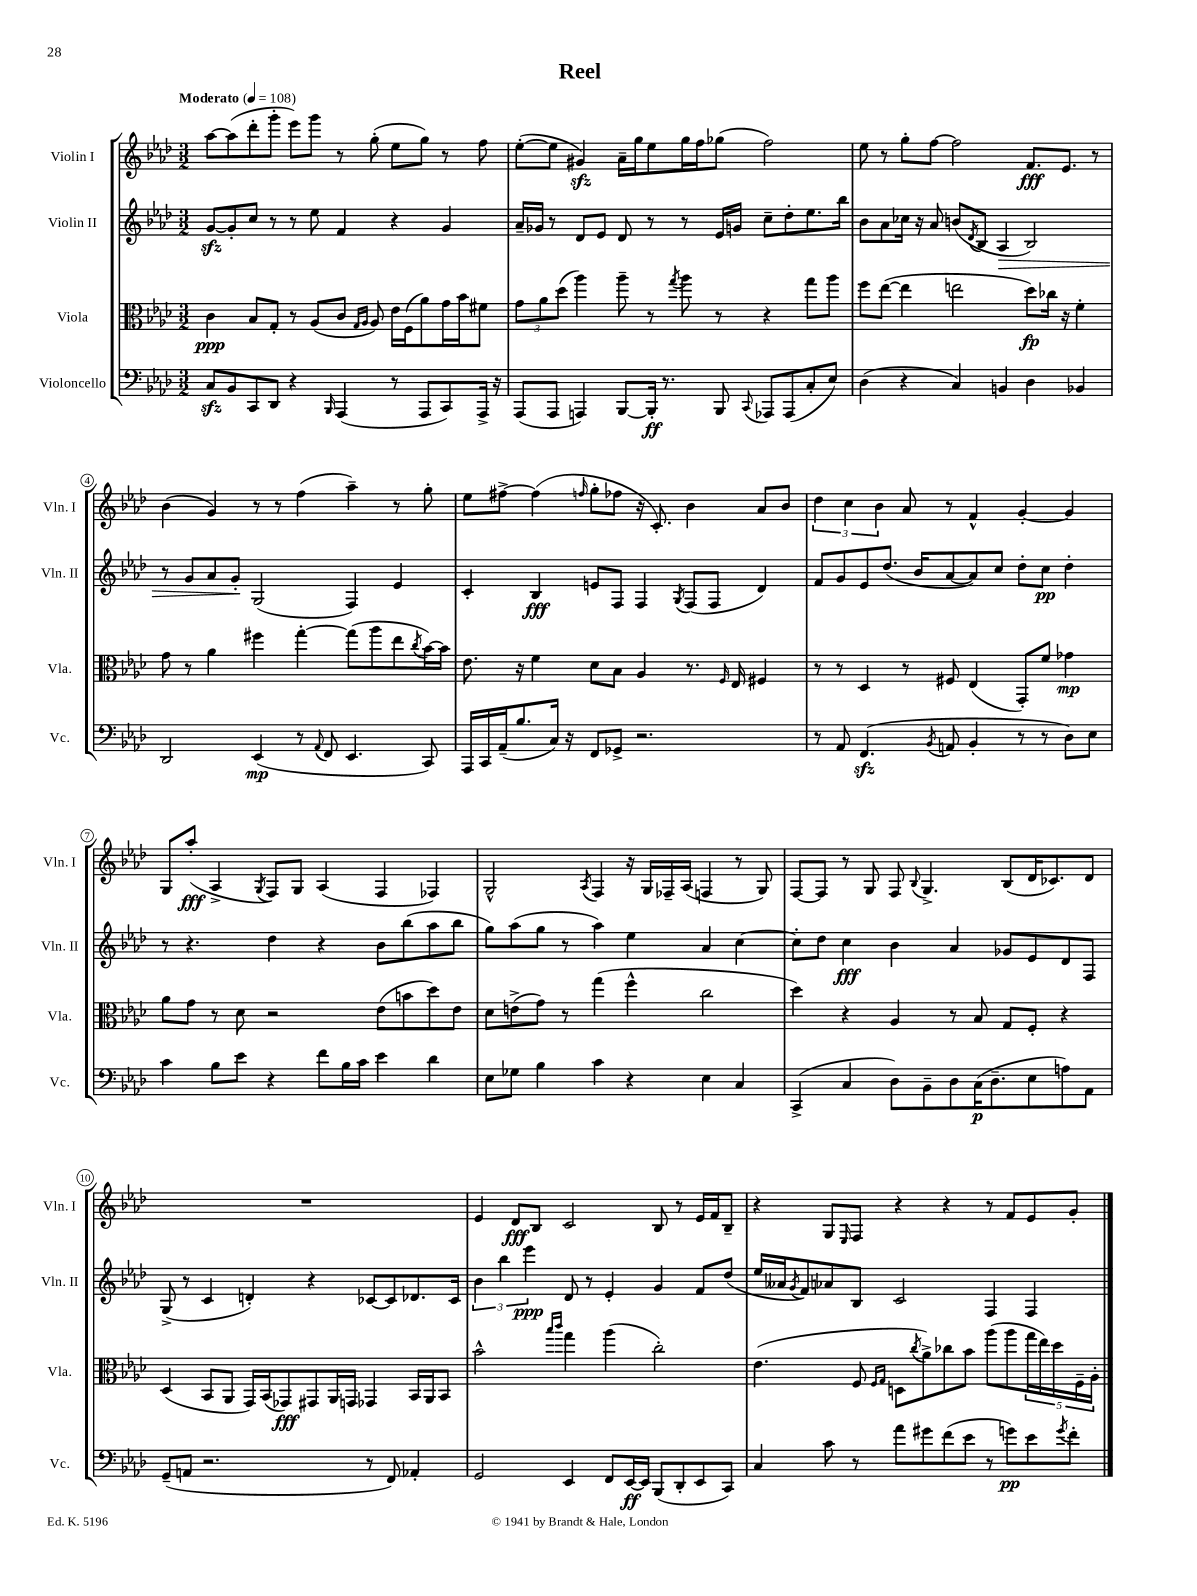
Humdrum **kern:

**kern	**dynam	**kern	**dynam	**kern	**dynam	**kern	**dynam
*part4	*part4	*part3	*part3	*part2	*part2	*part1	*part1
*staff4	*staff4	*staff3	*staff3	*staff2	*staff2	*staff1	*staff1
*I"Violoncello	*	*I"Viola	*	*I"Violin II	*	*I"Violin I	*
*I'Vc.	*	*I'Vla.	*	*I'Vln. II	*	*I'Vln. I	*
*clefF4	*	*clefC3	*	*clefG2	*	*clefG2	*
*k[b-e-a-d-]	*	*k[b-e-a-d-]	*	*k[b-e-a-d-]	*	*k[b-e-a-d-]	*
*M3/2	*	*M3/2	*	*M3/2	*	*M3/2	*
*MM108	*	*MM108	*	*MM108	*	*MM108	*
=1	=1	=1	=1	=1	=1	=1	=1
!	!	!	!	!	!	!LO:TX:a:B:t=Moderato	!
8Czz/L	.	4c\	ppp	[8gzz/L	.	[8aa-\L	.
8BB-/	.	.	.	8g'/]	.	(8aa-\]	.
8CC/	.	8B-/L	.	8cc/J	.	8ddd-'\	.
8DD-/J	.	8G'/J	.	8r	.	8ggg'\J	.
4r	.	8r	.	8r	.	8eee-\L)	.
.	.	(8A-/L	.	8ee-\	.	8ggg\J	.
16qqBBB-/	.	.	.	.	.	.	.
(4AAA-/	.	8c/J	.	4f/	.	8r	.
.	.	16qqG/LL	.	.	.	.	.
.	.	16qqA-/JJ	.	.	.	.	.
.	.	8A-/)	.	.	.	(8gg'\	.
8r	.	16e-\LL	.	4r	.	8ee-\L	.
.	.	(16F\J	.	.	.	.	.
8AAA-/L	.	8a-\)	.	.	.	8gg\J)	.
8CC/)	.	16g\L	.	4g/	.	8r	.
.	.	16b-\J	.	.	.	.	.
16AAA-^/Jk	.	8f#X\J	.	.	.	8ff\	.
16r	.	.	.	.	.	.	.
=2	=2	=2	=2	=2	=2	=2	=2
(8AAA-/L	.	12g\L	.	16a-~/LL	.	([8ee-'\L	.
.	.	.	.	16g-X/JJ	.	.	.
.	.	12a-\	.	.	.	.	.
8AAA-/J	.	.	.	8r	.	8ee-\J]	.
.	.	(12dd-\J	.	.	.	.	.
4AAAn/)	.	4aa-\)	.	8d-/L	.	4g#Xzz/)	.
.	.	.	.	8e-/J	.	.	.
[8BBB-/L	.	8aa-~\	.	8d-/	.	16a-~\LL	.
.	.	.	.	.	.	16gg\J	.
16BBB-'/Jk]	ff	8r	.	8r	.	8ee-\	.
8.r	.	.	.	.	.	.	.
.	.	8qgg/	.	.	.	.	.
.	.	8aa-\	.	8r	.	16gg\L	.
.	.	.	.	.	.	16ff\J	.
8BBB-/	.	8r	.	16e-/LL	.	(8gg-X\J	.
.	.	.	.	16gn/JJ	.	.	.
8qqCC/	.	.	.	.	.	.	.
8AAA-X/L	.	4r	.	8cc~\L	.	2ff\)	.
(8AAA-/	.	.	.	8dd-'\	.	.	.
8C'/	.	8gg\L	.	8.ee-\	.	.	.
8E-/J)	.	8aa-\J	.	.	.	.	.
.	.	.	.	16bb-\Jk	.	.	.
=3	=3	=3	=3	=3	=3	=3	=3
(4D-\	.	8ff\L	.	8b-\L	.	8ee-\	.
.	.	([8ee-\J	.	8a-\	.	8r	.
4r	.	4ee-\]	.	16cc-X\Jk	.	8gg'\L	.
.	.	.	.	16r	.	.	.
.	.	.	.	8a-/	.	[8ff\J	.
4C/)	.	2een\	.	(8bn/L	.	2ff\]	.
.	.	.	.	8qd-/	.	.	.
.	.	.	.	8B-/J	.	.	.
!	!	!	!	!	!LO:HP:b	!	!
4BBn/	.	.	.	4A-/	>	.	.
4D-\	.	8dd-\L)	fp	2B-/)	.	8.f/L	fff
.	.	16cc-X\Jk	.	.	.	.	.
.	.	16r	.	.	.	8.e-/J	.
4BB-X/	.	4f'\	.	.	.	.	.
.	.	.	.	.	.	8r	.
!!LO:LB:g=z
=4	=4	=4	=4	=4	=4	=4	=4
2DD-/	.	8g\	.	8r	.	(4b-\	.
.	.	8r	.	8g/L	.	.	.
.	.	4a-\	.	8a-/	.	4g/)	.
.	.	.	.	8g'/J	.	.	.
(4EE-/	mp	4ff#X\	.	(2G/	]	8r	.
.	.	.	.	.	.	8r	.
8r	.	[4gg'\	.	.	.	(4ff\	.
8qqAA-/	.	.	.	.	.	.	.
8FF/	.	.	.	.	.	.	.
4.EE-/	.	(8gg\L]	.	4F/)	.	4aa-~\)	.
.	.	8aa-\	.	.	.	.	.
.	.	8ee-\	.	4e-/	.	8r	.
.	.	8qcc/	.	.	.	.	.
8CC/)	.	[16b-\L)	.	.	.	8gg'\	.
.	.	16b-\JJ]	.	.	.	.	.
=5	=5	=5	=5	=5	=5	=5	=5
16AAA-/LL	.	8.e-\	.	4c'/	.	8ee-\L	.
16CC/	.	.	.	.	.	.	.
(16AA-~/J	.	.	.	.	.	[8ff#X^\J	.
8.B-/	.	16r	.	.	.	.	.
.	.	4f\	.	4B-/	fff	(4ff#\]	.
16C/Jk)	.	.	.	.	.	.	.
16r	.	.	.	.	.	.	.
.	.	.	.	.	.	16qqffn/	.
8FF/L	.	8d-\L	.	8en/L	.	8gg'\L	.
8GG-X^/J	.	8B-\J	.	8F/J	.	8ff-X\J	.
2.r	.	4A-/	.	4F/	.	16r	.
.	.	.	.	.	.	8.c'/)	.
.	.	.	.	8qG/	.	.	.
.	.	8.r	.	(8F/L	.	4b-\	.
.	.	.	.	8F/J	.	.	.
.	.	16qqF/	.	.	.	.	.
.	.	16E-/	.	.	.	.	.
.	.	4F#X/	.	4d-/)	.	8a-/L	.
.	.	.	.	.	.	8b-/J	.
=6	=6	=6	=6	=6	=6	=6	=6
8r	.	8r	.	8f/L	.	6dd-\	.
8AA-/	.	8r	.	8g/	.	.	.
.	.	.	.	.	.	6cc\	.
(4.FFzz/	.	4D-/	.	8e-/	.	.	.
.	.	.	.	.	.	6b-\	.
.	.	.	.	(8.dd-/J	.	.	.
.	.	8r	.	.	.	8a-/	.
.	.	.	.	16b-/KL	.	.	.
8qBB-/	.	.	.	.	.	.	.
8AAn/	.	8F#X/	.	[8a-/	.	8r	.
4BB-'/	.	(4E-/	.	8a-/])	.	4f^^/	.
.	.	.	.	8cc/J	.	.	.
8r	.	8GG'/L)	.	8dd-'\L	.	[4g'/	.
8r	.	8f/J	.	8cc\J	pp	.	.
8D-\L)	.	4g-X\	mp	4dd-'\	.	4g/]	.
8E-\J	.	.	.	.	.	.	.
!!LO:LB:g=z
=7	=7	=7	=7	=7	=7	=7	=7
4c\	.	8a-\L	.	8r	.	8G/L	.
.	.	8g\J	.	4.r	.	(8aa-'/J	fff
8B-\L	.	8r	.	.	.	4A-^/	.
8e-\J	.	8d-\	.	.	.	.	.
.	.	.	.	.	.	8qG/	.
4r	.	2r	.	4dd-\	.	8F/L)	.
.	.	.	.	.	.	8G/J	.
8f\L	.	.	.	4r	.	(4A-/	.
16B-\L	.	.	.	.	.	.	.
16c\JJ	.	.	.	.	.	.	.
4e-\	.	(8e-\L	.	8b-\L	.	4F/	.
.	.	8bn\	.	(8bb-\	.	.	.
4d-\	.	8dd-\)	.	8aa-\	.	4F-X/)	.
.	.	8e-\J	.	8bb-\J	.	.	.
=8	=8	=8	=8	=8	=8	=8	=8
8E-\L	.	8d-\L	.	8gg\L)	.	2G^^/	.
8G-X\J	.	(8en^\	.	(8aa-\	.	.	.
4B-\	.	8g\J)	.	8gg\J	.	.	.
.	.	8r	.	8r	.	.	.
.	.	.	.	.	.	8qA-/	.
4c\	.	(4gg\	.	4aa-\)	.	4F/	.
4r	.	4ff^^\	.	4ee-\	.	16r	.
.	.	.	.	.	.	16G/LL	.
.	.	.	.	.	.	16F-X~/	.
.	.	.	.	.	.	(16A-/JJ	.
4E-\	.	2cc\	.	4a-/	.	4Fn/	.
4C/	.	.	.	[4cc\	.	8r	.
.	.	.	.	.	.	8G/)	.
=9	=9	=9	=9	=9	=9	=9	=9
(4CC^/	.	4dd-\)	.	8cc'\L]	.	[8F/L	.
.	.	.	.	8dd-\J	.	8F/J]	.
4C/	.	4r	.	4cc\	fff	8r	.
.	.	.	.	.	.	8G/	.
8D-\L)	.	4A-/	.	4b-\	.	8F/	.
.	.	.	.	.	.	8qqB-/	.
8BB-~\	.	.	.	.	.	4.G^/	.
8D-\	.	8r	.	4a-/	.	.	.
(16C\K	p	8B-/	.	.	.	.	.
8.D-~\	.	.	.	.	.	.	.
.	.	8G/L	.	8g-X/L	.	(8B-/L	.
8E-\	.	8F'/J	.	8e-/	.	16d-/K	.
.	.	.	.	.	.	8.c-X/)	.
8An\)	.	4r	.	8d-/	.	.	.
8AA-\J	.	.	.	8F/J	.	8d-/J	.
!!LO:LB:g=z
=10	=10	=10	=10	=10	=10	=10	=10
(8GG~/L	.	(4D-/	.	(8G^/	.	1.r	.
8AAn/J	.	.	.	8r	.	.	.
2.r	.	8BB-/L	.	4c/	.	.	.
.	.	8AA-/J	.	.	.	.	.
.	.	16GG/LL)	.	4dn'/)	.	.	.
.	.	(16BB-/J	.	.	.	.	.
.	.	8GG-X/)	fff	.	.	.	.
.	.	8GG#X/	.	4r	.	.	.
.	.	16AA-/L	.	.	.	.	.
.	.	16GGn/JJ	.	.	.	.	.
8r	.	4GG-X/	.	[8c-X/L	.	.	.
8FF/)	.	.	.	8c-/]	.	.	.
4AA-X'/	.	16BB-/LL	.	8.d-X/	.	.	.
.	.	16AA-/J	.	.	.	.	.
.	.	8BB-/J	.	.	.	.	.
.	.	.	.	16c-/Jk	.	.	.
=11	=11	=11	=11	=11	=11	=11	=11
2GG/	.	2b-^^\	.	6b-\	.	4e-/	.
.	.	.	.	6bb-\	.	.	.
.	.	.	.	.	.	8d-/L	fff
.	.	.	.	6eee-\	ppp	.	.
.	.	.	.	.	.	8B-/J	.
.	.	16qqbb-/LL	.	.	.	.	.
.	.	16qqccc/JJ	.	.	.	.	.
4EE-/	.	4gg\	.	8d-/	.	2c/	.
.	.	.	.	8r	.	.	.
8FF/L	.	(4aa-\	.	4e-'/	.	.	.
[16EE-/L	ff	.	.	.	.	.	.
16EE-/JJ]	.	.	.	.	.	.	.
(8BBB-/L	.	2cc'\)	.	4g/	.	8B-/	.
8DD-'/	.	.	.	.	.	8r	.
8EE-/	.	.	.	8f/L	.	16e-/LL	.
.	.	.	.	.	.	16f/J	.
8CC/J)	.	.	.	(8dd-/J	.	8B-~/J	.
=12	=12	=12	=12	=12	=12	=12	=12
4C/	.	(4.e-\	.	16ee-/LL	.	4r	.
.	.	.	.	16a--X/J	.	.	.
.	.	.	.	8qg/	.	.	.
.	.	.	.	8f/)	.	.	.
8c\	.	.	.	8a-X/	.	8G/L	.
.	.	.	.	.	.	16qqE-/	.
8r	.	8F/	.	8B-/J	.	8F/J	.
.	.	16qqF/LL	.	.	.	.	.
.	.	16qqG/JJ	.	.	.	.	.
8a-\L	.	8Dn\L	.	2c/	.	4r	.
.	.	8qcc/	.	.	.	.	.
8g#X\	.	8a-^\)	.	.	.	.	.
(8f\	.	8cc-X\	.	.	.	4r	.
8e-\J	.	8b-\J	.	.	.	.	.
8r	.	(8aa-\L	.	4F/	.	8r	.
8gn\L)	pp	8aa-\	.	.	.	8f/L	.
8e-\	.	20gg\L	.	4F/	.	8e-/	.
.	.	20ee-\)	.	.	.	.	.
.	.	20dd-\	.	.	.	.	.
8qg/	.	.	.	.	.	.	.
8f'\J	.	.	.	.	.	8g'/J	.
.	.	20F~\	.	.	.	.	.
.	.	20A-'\JJ	.	.	.	.	.
==	==	==	==	==	==	==	==
*-	*-	*-	*-	*-	*-	*-	*-
